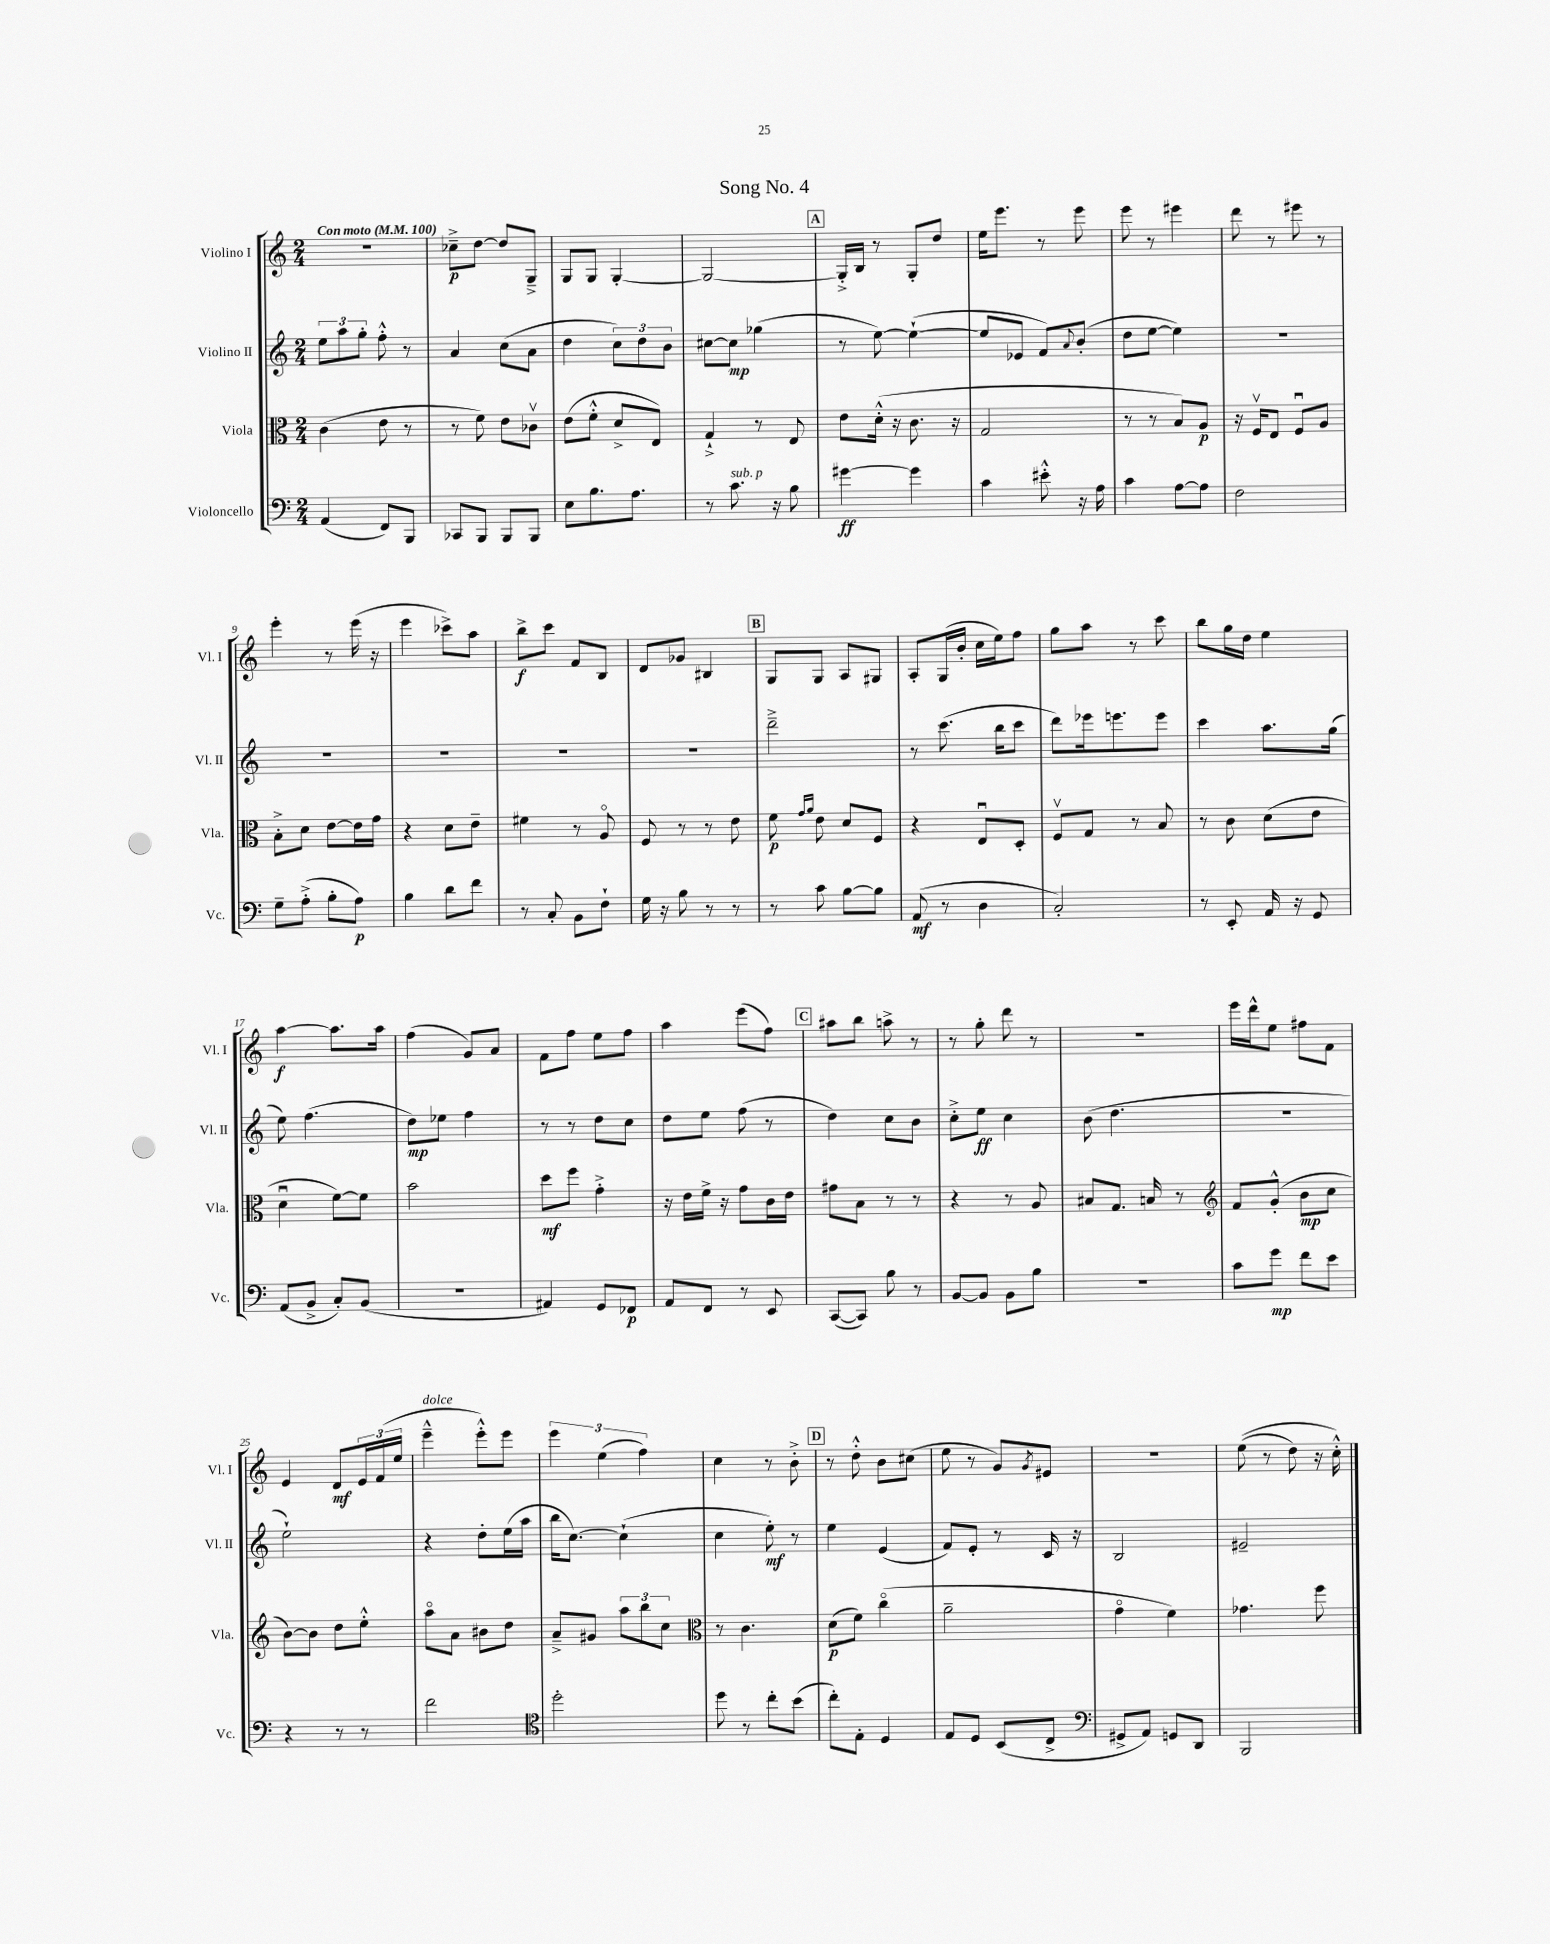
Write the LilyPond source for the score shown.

\header { title = "Song No. 4" }
<<
\new StaffGroup <<
\new Staff = "s0" \with { instrumentName = "Violino I" shortInstrumentName = "Vl. I" } {
    \clef treble \key c \major \numericTimeSignature \time 2/4 \tempo "Con moto" 4 = 100
    r2 |
    ces''8--->\p d''8~ d''8 g8---> |
    g8 g8 g4~-. |
    g2~ |
    \mark \markup { \box "A" } g16-.-> b16 r8 g8-. d''8 |
    e''16 e'''8. r8 e'''8 |
    e'''8 r8 eis'''4 |
    d'''8 r8 eis'''8 r8 |
    e'''4-. r8 e'''16( r16 |
    e'''4 ces'''8->) a''8 |
    b''8->\f c'''8 f'8 b8 |
    d'8 ges'8 bis4 |
    \mark \markup { \box "B" } g8 g8 a8 gis8 |
    a8-. g16( b'16-. c''16 e''16) f''8 |
    g''8 a''8 r8 c'''8 |
    b''8 g''16 d''16 e''4 |
    a''4~\f a''8. a''16 |
    f''4( g'8) a'8 |
    f'8 f''8 e''8 f''8 |
    a''4 e'''8( f''8) |
    \mark \markup { \box "C" } ais''8 b''8 a''8-> r8 |
    r8 g''8-. d'''8 r8 |
    r2 |
    e'''16 d'''16-^ e''8 fis''8 f'8 |
    e'4 d'8\mf \tuplet 3/2 { e'16 f'16( e''16 } |
    e'''4---^^\markup { \italic "dolce" } e'''8-.-^) e'''8 |
    \tuplet 3/2 { e'''4 e''4( f''4) } |
    c''4 r8 b'8-.-> |
    \mark \markup { \box "D" } r8 d''8-.-^ b'8 cis''8( |
    e''8 r8 g'8) \acciaccatura { g'8 } eis'8 |
    R2 |
    e''8(\( r8 d''8) r16 c''16-.-^\) \bar "|." |
}
\new Staff = "s1" \with { instrumentName = "Violino II" shortInstrumentName = "Vl. II" } {
    \clef treble \key c \major \numericTimeSignature \time 2/4
    \tuplet 3/2 { e''8 a''8 g''8-. } f''8-.-^ r8 |
    a'4 c''8( a'8 |
    d''4 \tuplet 3/2 { c''8) d''8 b'8 } |
    cis''8~ cis''8\mp ges''4( |
    \mark \markup { \box "A" } r8 e''8~) e''4~-!( |
    e''8 ees'8 f'8) \appoggiatura { a'8 } b'8-.( |
    d''8 e''8~ e''4) |
    R2 |
    R2 |
    R2 |
    R2 |
    R2 |
    \mark \markup { \box "B" } d'''2---> |
    r8 c'''8.( b''16 c'''8 |
    d'''8) ees'''16 e'''8. e'''8 |
    c'''4 a''8. g''16( |
    e''8) f''4.( |
    d''8\mp) ees''8 f''4 |
    r8 r8 d''8 c''8 |
    d''8 e''8 f''8( r8 |
    \mark \markup { \box "C" } d''4) c''8 b'8 |
    c''8-.-> e''8\ff c''4 |
    b'8( d''4. |
    r2 |
    e''2-!) |
    r4 d''8-. e''16( a''16 |
    b''16 c''8.~) c''4-!( |
    c''4 e''8-.\mf) r8 |
    \mark \markup { \box "D" } e''4 e'4( |
    f'8) e'8-. r8 c'16 r16 |
    b2 |
    eis'2-- \bar "|." |
}
\new Staff = "s2" \with { instrumentName = "Viola" shortInstrumentName = "Vla." } {
    \clef alto \key c \major \numericTimeSignature \time 2/4
    c'4( e'8 r8 |
    r8 f'8) e'8 ces'8\upbow |
    e'8( f'8-.-^ d'8-> e8) |
    g4-!-> r8 e8 |
    \mark \markup { \box "A" } e'8 d'16-.-^( r16 c'8. r16 |
    g2 |
    r8 r8 b8) a8\p |
    r16 f16\upbow e8 f8\downbow a8 |
    b8-.-> d'8 e'8~ e'16 g'16 |
    r4 d'8 e'8-- |
    fis'4 r8 a8\flageolet |
    f8 r8 r8 e'8 |
    \mark \markup { \box "B" } f'8\p \grace { g'16 a'16 } e'8 d'8 f8 |
    r4 e8\downbow d8-. |
    f8\upbow g8 r8 b8 |
    r8 c'8 d'8( e'8 |
    d'4\downbow f'8~) f'8 |
    b'2 |
    d''8\mf f''8 g'4-.-> |
    r16 e'16 f'16-> r16 g'8 c'16 e'16 |
    \mark \markup { \box "C" } gis'8 b8 r8 r8 |
    r4 r8 a8 |
    bis8 g8. b16 r8 |
    \clef treble f'8 g'8-.-^( b'8\mp c''8 |
    b'8~) b'8 d''8 e''8-.-^ |
    a''8\flageolet a'8 bis'8 d''8 |
    a'8---> gis'8 \tuplet 3/2 { a''8 b''8 c''8 } |
    \clef alto r8 c'4. |
    \mark \markup { \box "D" } d'8\p( f'8) c''4\flageolet( |
    a'2-- |
    g'4\flageolet f'4) |
    ges'4. f''8 \bar "|." |
}
\new Staff = "s3" \with { instrumentName = "Violoncello" shortInstrumentName = "Vc." } {
    \clef bass \key c \major \numericTimeSignature \time 2/4
    a,4( f,8) b,,8 |
    ces,8 b,,8 b,,8 b,,8 |
    e8 b8. a8. |
    r8 c'8.^\markup { \italic "sub. p" } r16 b8 |
    \mark \markup { \box "A" } gis'4~\ff gis'4 |
    c'4 eis'8-.-^ r16 a16 |
    c'4 a8~ a8 |
    f2 |
    g8-- a8-.->( b8-. a8\p) |
    b4 d'8 f'8 |
    r8 c8-. b,8 f8-! |
    g16 r16 b8 r8 r8 |
    \mark \markup { \box "B" } r8 c'8 b8~ b8 |
    a,8\mf( r8 d4 |
    c2-.) |
    r8 e,8-. a,16 r16 g,8 |
    a,8( b,8-> c8-.) b,8( |
    r2 |
    ais,4) g,8 fes,8\p |
    a,8 f,8 r8 e,8 |
    \mark \markup { \box "C" } c,8~( c,8) b8 r8 |
    b,8~ b,8 b,8 b8 |
    R2 |
    c'8 g'8\mp f'8 e'8 |
    r4 r8 r8 |
    f'2 |
    \clef tenor d''2-. |
    d''8 r8 c''8-. b'8( |
    \mark \markup { \box "D" } c''8-.) e8-. d4 |
    e8 d8 b,8( c8-> |
    \clef bass gis,8-> a,8) g,8 d,8 |
    b,,2 \bar "|." |
}
>>
>>
